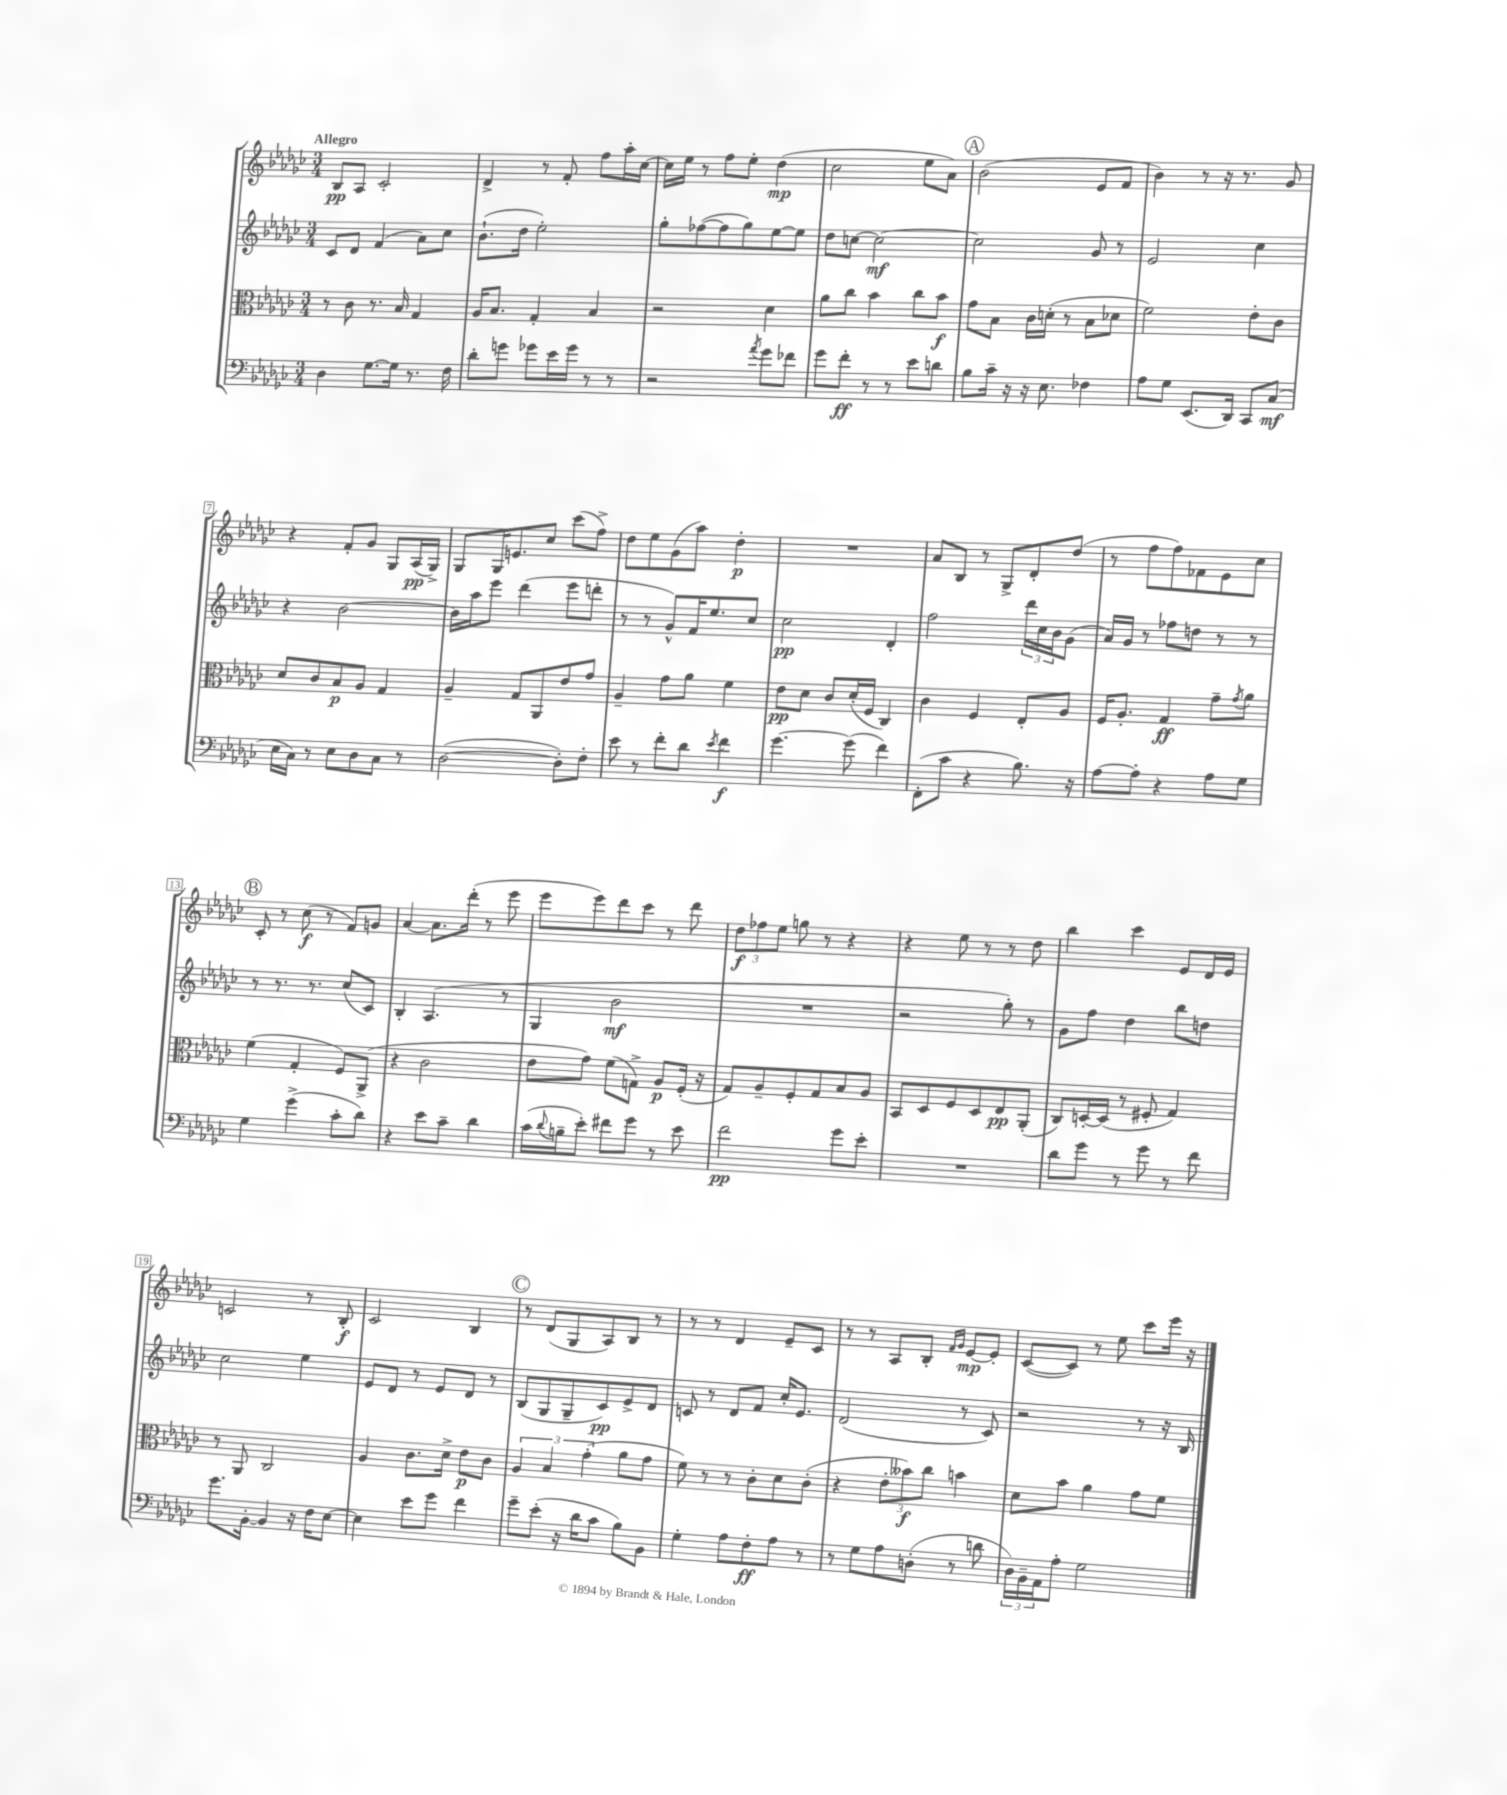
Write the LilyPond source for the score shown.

<<
\new StaffGroup <<
\new Staff = "s0" {
    \clef treble \key ges \major \numericTimeSignature \time 3/4 \tempo "Allegro"
    bes8\pp aes8 ces'2-. |
    des'4-> r8 f'8-. f''8 aes''16-. ces''16~ |
    ces''16 ees''16 r8 f''8 ees''8-. des''4\mp( |
    ces''2 ees''8 aes'8) |
    \mark \markup { \circle "A" } bes'2( ees'8 f'8 |
    bes'4) r8 r16 r8. ges'8 |
    r4 f'8-. ges'8 ges8 aes16\pp( ges16->) |
    ges8 ges16 e'8. ces''8 ces'''8( f''8->) |
    des''8 ees''8 ges'8( aes''8) des''4-.\p |
    R2. |
    aes'8 bes8 r8 ges8-> des'8-. des''8( |
    r8 f''8 f''8) fes'8 ees'8 ces''8 |
    \mark \markup { \circle "B" } ces'8-. r8 ces''8\f( r8 f'8) g'8 |
    aes'4~ aes'8. des'''16-.( r8 ees'''8 |
    ees'''8 ees'''8) des'''8 ces'''8 r8 des'''8 |
    \tuplet 3/2 { des''8\f fes''8 ees''8 } g''8 r8 r4 |
    r4 ees''8 r8 r8 des''8 |
    bes''4 ces'''4 ees'8 des'16 ees'16 |
    c'2 r8 bes8-.\f |
    ces'2 bes4 |
    \mark \markup { \circle "C" } r8 des'8( ges8 aes8) bes8 r8 |
    r8 r8 des'4 ees'8-- ces'8 |
    r8 r8 aes8 bes8-. \grace { f'16 ges'16 } ees'8~\mp ees'8-. |
    ces'8~( ces'8) r8 ees''8 ces'''8 ees'''16 r16 \bar "|." |
}
\new Staff = "s1" {
    \clef treble \key ges \major \numericTimeSignature \time 3/4
    ces'8 des'8 f'4( aes'8) ces''8 |
    bes'8.-!( des''16 ees''2-.) |
    ges''8-. fes''8~( fes''8 ges''8) ees''8~ ees''8 |
    des''8 c''8~ c''2~\mf |
    \mark \markup { \circle "A" } c''2 ges'8 r8 |
    ees'2 ces''4 |
    r4 bes'2~ |
    bes'16 aes''16 ees'''8 des'''4( ees'''8 d'''8-. |
    r8 r8 ges'8-^) f'16 ees''8. ces''8 |
    ces''2\pp des'4-. |
    f''2 \tuplet 3/2 { des'''16 ces''16 bes'16 } ges'8( |
    aes'16) ges'16 r8 fes''8 d''8 r8 r8 |
    \mark \markup { \circle "B" } r8 r8. r8. ces''8( ces'8) |
    bes4-. aes4.( r8 |
    ges4 bes'2\mf |
    R2. |
    r2 ges''8-.) r8 |
    ges'8 f''8 des''4 bes''8 d''8 |
    ces''2 ees''4 |
    ees'8 des'8 r8 ees'8 des'8 r8 |
    \mark \markup { \circle "C" } bes8( ges8 ges8-- ces'8\pp) ees'8-> des'8 |
    c'8 r8 des'8 f'8 ces''16-. ees'8. |
    des'2( r8 ces'8) |
    r2 r8 r16 bes16 \bar "|." |
}
\new Staff = "s2" {
    \clef alto \key ges \major \numericTimeSignature \time 3/4
    r8 ces'8 r8. bes16 ges4 |
    aes16 bes8. ges4-. bes4 |
    r2 des'4 |
    aes'8 ces''8 bes'4 ces''8 bes'8\f |
    \mark \markup { \circle "A" } ges'8 bes8 ces'16 d'16-.( r8 bes8 des'8 |
    f'2) ees'8-. ces'8 |
    des'8 ces'8 bes8\p aes8 ges4 |
    aes4-- ges8 aes,8 ees'8 ges'8 |
    aes4-- ges'8 aes'8 f'4 |
    ees'8\pp des'8 ces'8 des'16-.( f16 ces4) |
    ces'4 f4 ees8-. aes8 |
    f16 aes8.-. ges4\ff ges'8-- \acciaccatura { ges'8 } aes'8 |
    \mark \markup { \circle "B" } f'4( ges4-. f8) aes,8->( |
    r4 ces'2 |
    ees'8 ges'8) f'8( g8->) aes8\p f16-.( r16 |
    ges8) aes8-- f8-. ges8 bes8 aes8 |
    bes,8 des8 f8 des8 ees8\pp aes,8-.( |
    ces8) d16~-. d16( r8 fis8-. ges4) |
    r8 aes,8 ces2 |
    aes4 ces'8. des'16-> ees'8\p ces'8 |
    \mark \markup { \circle "C" } \tuplet 3/2 { aes4 bes4 ges'4-.( } aes'8 ges'8 |
    f'8) r8 r8 ces'8-. des'8 ces'8-.( |
    r4 \tuplet 3/2 { ees'8-. beses'8\f) ces''8 } b'4 |
    des'8 bes'8 aes'4 ges'8 f'8 \bar "|." |
}
\new Staff = "s3" {
    \clef bass \key ges \major \numericTimeSignature \time 3/4
    des4 ges8.~ ges16 r8. f16 |
    des'8-. g'8 ges'8 ees'16 ges'16 r8 r8 |
    r2 \acciaccatura { aes'8 } ges'8 fes'8 |
    ges'8 f'8-.\ff r8 r8 ees'8 d'8 |
    \mark \markup { \circle "A" } bes8 ces'16-- r16 r16 ees8. fes4 |
    aes8 ges8 ees,8.( des,16) ces,8 ces8\mf( |
    ees16 ces16) r8 ees8 des8 ces8 r8 |
    des2~( des8-.) f8-. |
    ees'8 r8 f'8-. des'8 \acciaccatura { ees'8 } f'4\f |
    ges'4.~ ges'8( f'4) |
    f,8-.( ces'8 r4 bes8.) r16 |
    aes8~ aes8-. r4 aes8 ges8 |
    \mark \markup { \circle "B" } ges4 ges'4->( ces'8-. des'8) |
    r4 ees'8 ces'8-- des'4 |
    ces'16( \appoggiatura { des'8 } b16-- ees'8-.) fis'8 ges'8 r8 ees'8 |
    f'2\pp ges'8 ees'8-. |
    R2. |
    des'8 ges'8 r8 ges'8 r8 f'8 |
    ges'8. bes,16~-. bes,4 r16 f16 ees8~ |
    ees4 ees'8 ges'8 f'4 |
    \mark \markup { \circle "C" } ges'8-- ees'8-.( r16 des'16 ces'8 bes8) bes,8 |
    ges4-. aes8 f8-.\ff aes8 r8 |
    r8 ges8 aes8 d8-.( r8 d'8 |
    \tuplet 3/2 { des16) bes,16-- aes,16 } aes8-. ges2 \bar "|." |
}
>>
>>
\layout { \context { \Score \override BarNumber.stencil = #(make-stencil-boxer 0.1 0.3 ly:text-interface::print) } }
